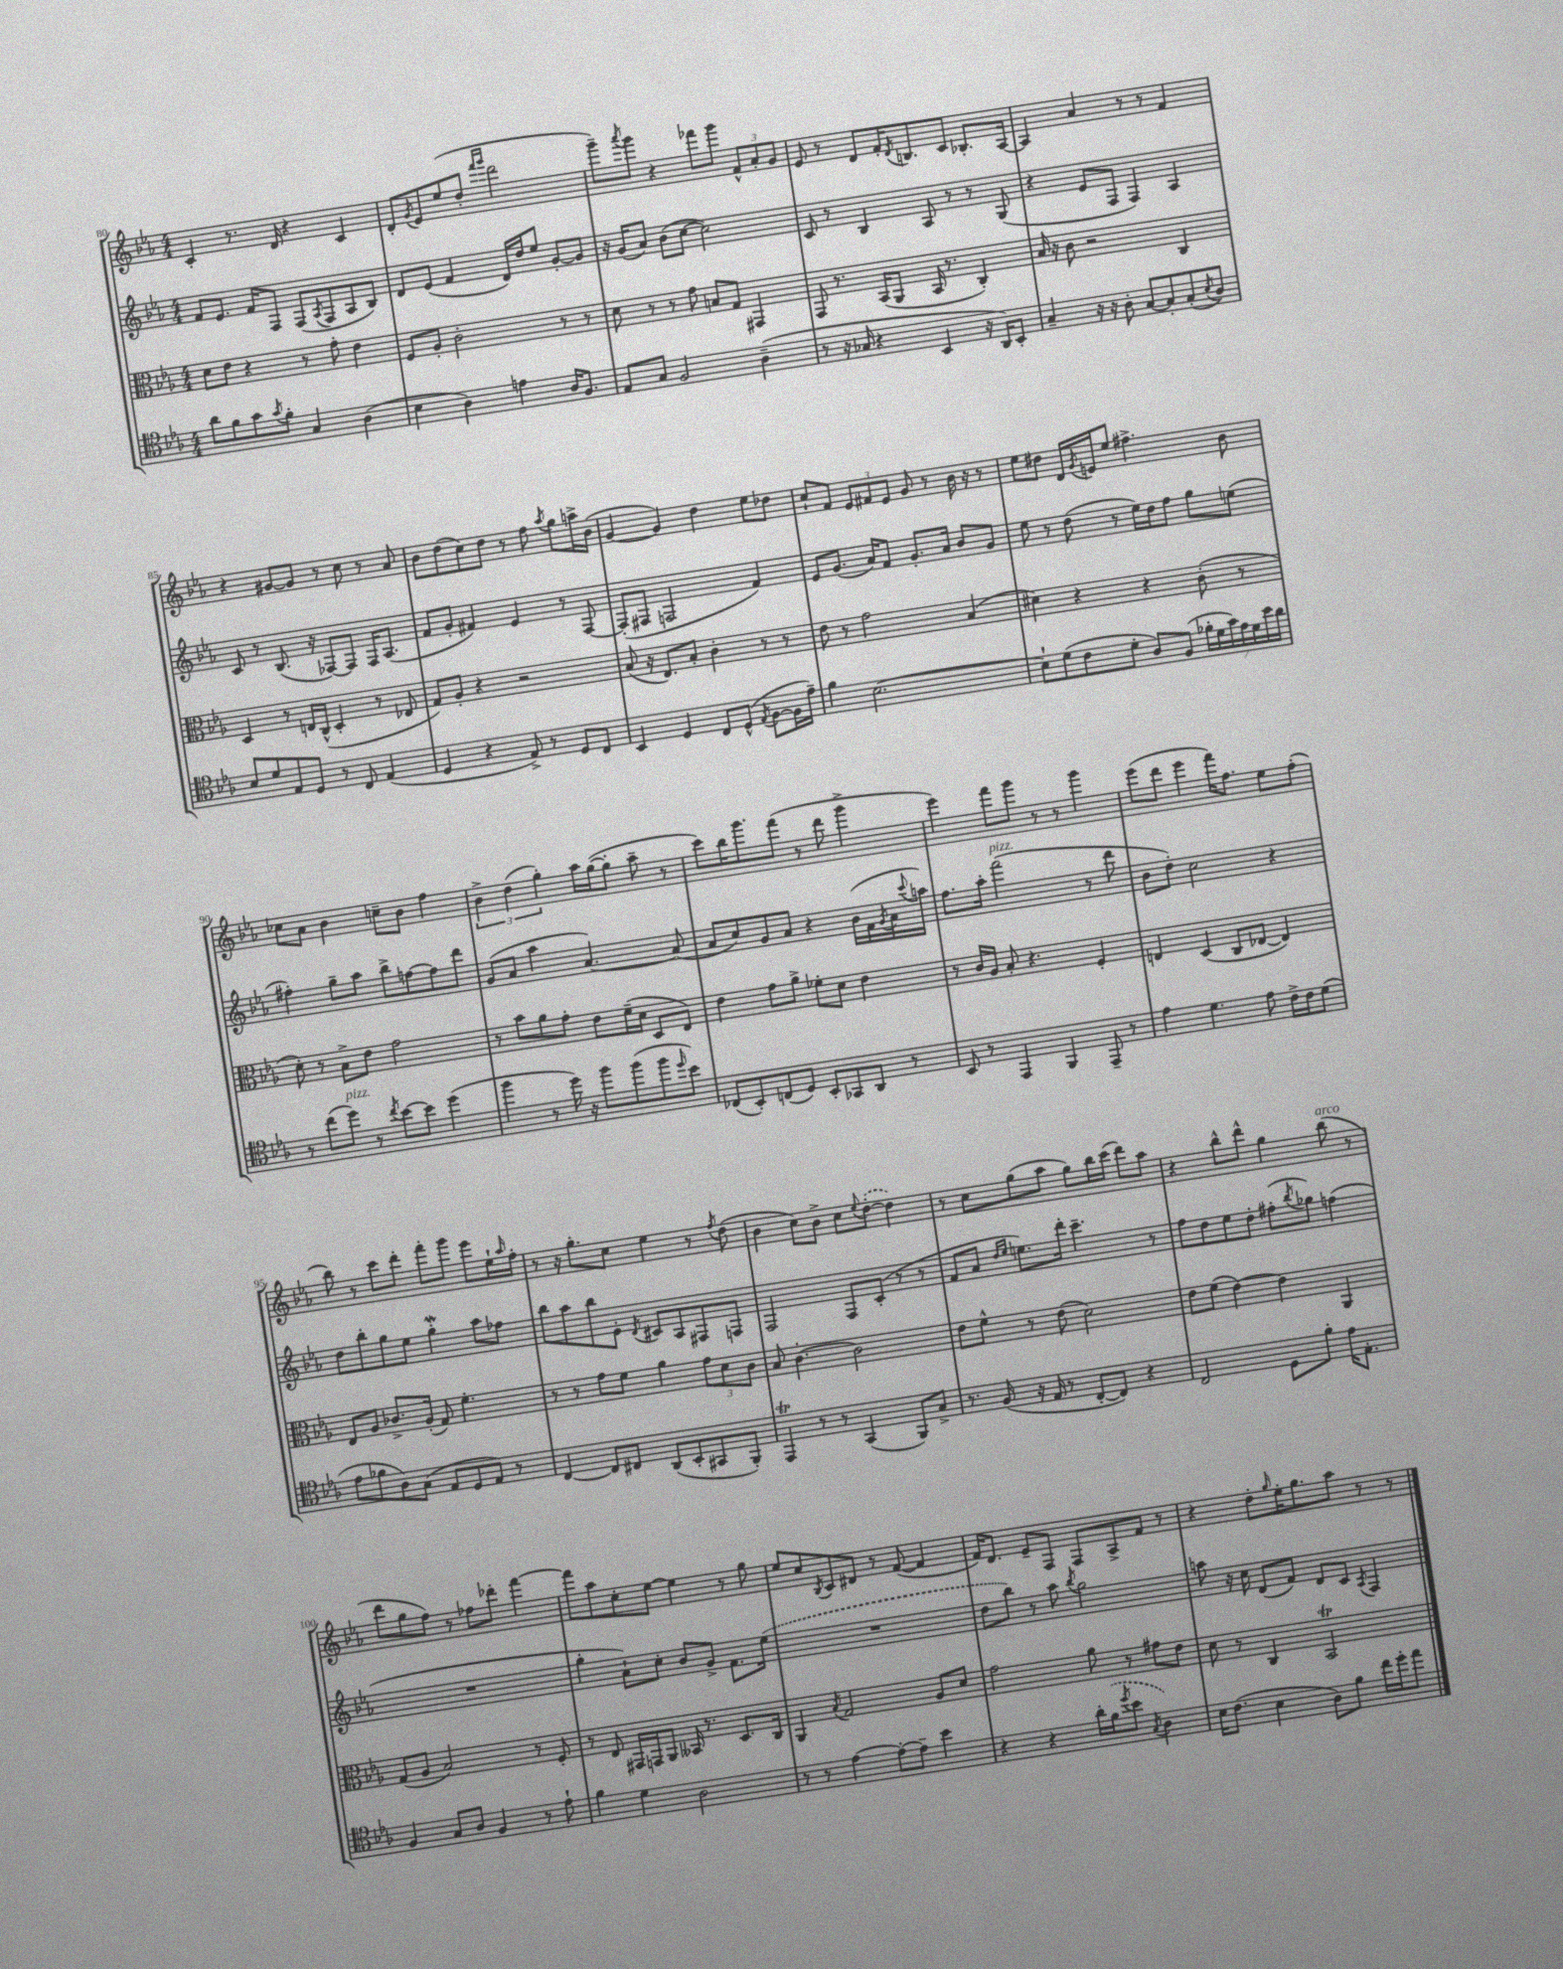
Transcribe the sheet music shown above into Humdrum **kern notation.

**kern	**kern	**kern	**kern
*part4	*part3	*part2	*part1
*staff4	*staff3	*staff2	*staff1
*clefC4	*clefC3	*clefG2	*clefG2
*k[b-e-a-]	*k[b-e-a-]	*k[b-e-a-]	*k[b-e-a-]
*M4/4	*M4/4	*M4/4	*M4/4
=80	=80	=80	=80
8a-\L	8d\L	8f/L	4c'/
8f\	8e-\J	8.e-/J	.
8g\	4r	.	8.r
.	.	16f/KL	.
8qg/	.	.	.
8f'\J	.	8F/J	.
.	.	.	16d/
4G/	8r	(8F/L	4r
.	.	8qA-/	.
.	8g'\	8F/	.
(4A-\	4e-\	8A-/	4c/
.	.	8B-/J)	.
=81	=81	=81	=81
4B-\	8F/L	8d/L	8d'/L
.	.	.	8qg/
.	8A-'/J	(8e-/J	8e-/
4A-\)	2c'\	4f/	(8ee-/
.	.	.	8dd'/J
.	.	.	16qqfff/LL
.	.	.	16qqggg/JJ
4en\	.	16d/LL)	2ddd\
.	.	16dd/J	.
.	.	8ee-/J	.
16A-/KL	8r	[8g'/L	.
8.F/J	.	.	.
.	8r	8g/J]	.
=82	=82	=82	=82
8E-/L	8d\	16r	8ggg~\L)
.	.	(16g/KL	.
.	.	.	8qaaa-/
8G/J	8r	8a-/J)	8ggg\J
2F/	8r	(8b-\L	4r
.	8g\	[8cc\J	.
.	8Bn/L	2cc\])	8fff-X\L
.	8G/J	.	8ggg\J
(4A-~\	4GG#X/	.	12f^^/L
.	.	.	12a-'/
.	.	.	12g/J
=83	=83	=83	=83
8r	8GG/	8c/	8e-/
16r	8.r	8r	8r
16G-X/	.	.	.
4r	.	4B-/	8d/L
.	(16BB-/KL	.	.
.	8AA-/J	.	16f'/K
.	.	.	8qd/
.	.	.	8.Bn/
4BB-/	16BB-/	8A-/	.
.	8.r	.	.
.	.	8r	8c/J
16r	4C'/)	8r	8.B-X'/L
16AA-/KL)	.	.	.
8BB-'/J	.	(8G/	.
.	.	.	[16A-/Jk
=84	=84	=84	=84
4G~/	16B-/	4r	4A-/]
.	16r	.	.
.	8c\	.	.
16r	2r	8e-/L	4a-/
16r	.	.	.
8A-'\	.	8F/J	.
[8G/L	.	4F/)	8r
8G'/]	.	.	8r
(8G'/	4C/	4A-/	4f/
8qB-/	.	.	.
8A-/J)	.	.	.
!!LO:LB:g=z
=85	=85	=85	=85
8B-/L	4D/	8c/	4r
8d/	.	8r	.
8E-/	8r	(8.B-/	[8g#X/L
8D/J	16En/LL	.	8g#/J]
.	(16C^^/JJ	16r	.
8r	4D'/	[8F-X/L)	8r
8C/	.	8F-/J]	8cc\
(4E-/	8r	16F-/KL	8r
.	.	(8.A-/J	.
.	8E-X/	.	8a-/
=86	=86	=86	=86
4D/	8G/L)	8f/L	8b-\L
.	8A-'/J	8g'/J	(8dd\
4r	4r	4f#X/)	8cc\)
.	.	.	8dd\J
8E-^/)	2r	4e-/	8r
8r	.	.	8ff\
.	.	.	8qaa-/
8D/L	.	8r	8gg\L
8C/J	.	[8F/	16aan^\L
.	.	.	(16b-\JJ
=87	=87	=87	=87
4BB-/	(8B-/	(8F'/L]	[4g/
.	16r	8F#X/J	.
.	8.E-/L)	.	.
4D/	.	2Fn/	4g/])
.	8B-'/J	.	.
8C/L	4c'\	.	4dd\
(8D^^/J	.	.	.
8qE-/	.	.	.
[8F\L	8r	4f/)	8ee-\L
16F\L]	8r	.	8dd-X\J
16e-~\JJ)	.	.	.
=88	=88	=88	=88
4f\	8e-\	8e-/L	8cc`/L
.	8r	(8.g/J	8f/J
[2.B-\	2g\	.	12e-/L
.	.	16a-/KL)	.
.	.	.	12f#X/
.	.	8f/J	.
.	.	.	12e-/J
.	.	8.g'/L	8g/
.	.	.	8r
.	.	16a-/Jk	.
.	(4B-/	8b-/L	16b-\
.	.	.	16r
.	.	8g/J	8r
=89	=89	=89	=89
8B-`\L]	4d#X\)	8ee-\	8ee-\L
(8d\	.	8r	8dd#X\J
8c\	4r	(8dd\	16d/LL
.	.	.	8qg/
.	.	.	16en/J
8d'\J	.	8r	8ee-/J
8A-/L)	4r	16ee-\LL)	4.ff#X^\
.	.	16dd\J	.
(8F/J	.	8ff\J	.
28f-X'\LL	(8c'\	8gg\L	.
28d\	.	.	.
28g\)	.	.	.
28e-\	.	.	.
.	8r	(8een\J	8b-\
28d\	.	.	.
28b-\	.	.	.
28a-\JJ	.	.	.
!!LO:LB:g=z
=90	=90	=90	=90
8r	8d'\)	4ff#X'\)	8cc-X\L
(8cc\L	8r	.	8a-\J
!LO:TX:a:i:t=pizz.	!	!	!
8dd\J)	8B-^\L	8gg~\L	4b-\
8r	8e-\J	8aa-\J	.
8qcc/	.	.	.
[8b-\L	2g\	8bb-^\L	8ccn~\L
8b-\J]	.	[8ffn\	8b-\J
(4dd\	.	8ff\]	4ff\
.	.	8ddd\J	.
=91	=91	=91	=91
4ff\	8r	(8g/L	6b-^\
.	8b-\L	8a-/J	.
.	.	.	(6dd\
8r	8a-\	4aa-\	.
.	.	.	6gg'\)
16dd\)	8g'\J	.	.
16r	.	.	.
8ff\L	8e-\L	[4.a-/)	16aa-\LL
.	.	.	([16gg\J
(8ff\	(16f~\L	.	8gg'\J]
.	16d\JJ	.	.
8ff\	8D/L	.	8aa-~\
16qqdd/	.	.	.
8b-\J)	8E-/J)	(8a-/]	8r
=92	=92	=92	=92
(8C-X/L	4e-\	8a-/L	8ccc\L)
8BB-'/)	.	8cc/)	16bb-\K
.	.	.	8.ggg\
(8Cn/	8g\L	8g/	.
8D/J)	8a-^\J	8a-/J	(8fff\J
8BB-'/L	8f-X'\L	4r	8r
8GG-X/	8d\J	.	8ddd\
8AA-/J	4e-\	(16b-\LL	4ggg^\
.	.	16f\	.
.	.	8qg/	.
8r	.	16a-\	.
.	.	8qqccc/	.
.	.	16aan\JJ)	.
=93	=93	=93	=93
8BB-/	8r	8.ff\L	4eee-\)
8r	16c/LL	.	.
.	16A-/JJ	16aa-'\Jk	.
!	!	!LO:TX:a:i:t=pizz.	!
4EE-/	8B-'/	(2fff\	8fff\L
.	4.r	.	8ggg\J
4FF/	.	.	8r
.	.	.	8r
8EE-~/	4F'/	8r	4ggg\
8r	.	8ddd\	.
=94	=94	=94	=94
4e-\	4En/	8b-\L	(8eee-\L
.	.	8dd'\J)	8ddd\J
4.d\	(4D/	2cc\	4eee-\
.	8C/L	.	16fff\KL)
.	.	.	8.ff\J
8e-\	[8E-X/J	.	.
16c^\LL	4E-/])	4r	8ee-\L
16c\J	.	.	.
(8d\J	.	.	(8ff'\J
!!LO:LB:g=z
=95	=95	=95	=95
8e-\L	8E-/L	8dd\L	8bb-\)
8f-X\	8A-/J	8bb-'\	8r
8A-\)	8.c-X^/L	8gg\	8ccc\L
(8G\J	.	8ee-\J	8ddd'\J
.	(16A-'/Jk	.	.
8E-/L	8G/)	4ggW'\	8fff'\L
8D/	4.f'\	.	8ggg\J
8E-/J)	.	8aa-\L	8eee-\L
8r	.	8ff-X\J	16ee-`\L
.	.	.	16qqaa-/
.	.	.	16ff'\JJ
=96	=96	=96	=96
[4C/	8r	8bb-\L	8r
.	8r	8aa-\	16r
.	.	.	8.gg'\L
8C/L]	8g\L	8bb-\	.
8C#X/J	8f\J	8e-'\J	8cc\J
.	.	8qd/	.
(8AA-/L	4a-\	8c#X/L	4ee-\
8BB-'/	.	8A-/	.
8GG#X/	12g\L	8F#X/	8r
.	12d\	.	.
.	.	.	8qff/
8FF'/J)	.	8Fn/J	(8dd\
.	12c\J	.	.
=97	=97	=97	=97
4EE-T/	8B-/	2F/	4b-\
.	[4.c'\	.	.
8r	.	.	8cc\L)
8r	.	.	8b-^\J
(4GG/	2c\]	8F/L	8cc\L
.	.	.	8qqee-/
.	.	(8c'/J	([8dd'\J
8FF/L)	.	8r	4dd\])
8G^/J	.	8r	.
=98	=98	=98	=98
8.r	8e-\L	8f/L	8r
.	8f^^\J	8a-/J	8cc\L
(16F/	.	.	.
.	.	16qqdd/LL	.
.	.	16qqee-/JJ	.
16r	8r	8.een\L)	(8gg\
16E-/	.	.	.
8r	(8e-\	.	8aa-\J
.	.	16ddd'\Jk	.
[8C'/L	2d\)	4.ccc~\	8gg\L)
8C/J])	.	.	16bb-\L
.	.	.	(16ccc\JJ
4r	.	.	8ddd\L)
.	.	8r	8aa-\J
=99	=99	=99	=99
2C/	8e-\L	8ff\L	4r
.	(8f\J	8dd\	.
.	[4e-\)	8ee-\	8bb-^^\L
.	.	8dd'\J	8ddd^^\J
8D\L	4e-\]	(8ff#X'\L	4gg\
.	.	8qbb-/	.
8f'\J	.	8gg-X\J)	.
!	!	!	!LO:TX:a:i:t=arco
16e-\KL	4AA-/	(4ffn\	(8bb-\
8.E-'\J	.	.	.
.	.	.	8r
!!LO:LB:g=z
=100	=100	=100	=100
4F/	(8G/L	1r	8ddd\L
.	8A-/J	.	8gg\
8G/L	2B-/)	.	8ff\J)
8A-/J	.	.	8r
4F/	.	.	8ff-X\L
.	.	.	8ddd-X'\J
8r	8r	.	[4fff\
8e-`\	8F'/	.	.
=101	=101	=101	=101
4f\	8r	4gg'\	8fff\L]
.	8E-/	.	8aa-\
4d\	16GG#X/LL	8a-`\L)	8cc'\
.	16GGn/J	.	.
.	8AA-/J	8cc'\J	[8ee-\J
2A-\	16BB--X/	8b-/L	4ee-\]
.	8.r	.	.
.	.	8g^/J	.
.	8.D/L	8.f\L	8r
.	.	.	8gg\
.	16C/Jk	(16ee-\Jk	.
=102	=102	=102	=102
8r	4AA-/	1r	8ee-/L
8r	.	.	8cc/
.	8qB-/	.	8qB-/
[4e-\	2G/	.	8c/
.	.	.	8d#X/J
8e-'\L_	.	.	8r
8e-~\J]	.	.	([8f/
4b-\	8A-/L	.	4f/]
.	8d/J	.	.
=103	=103	=103	=103
4r	2g\	8dd\L	16f/KL)
.	.	.	8.d/J
.	.	8bb-\J)	.
4r	.	8r	8e-~/L
.	.	8aa-\	8F/J
.	.	8qbb-/	.
16a-'\LL	8a-\	2gg\	8F/L
(16f\J	.	.	.
8qdd/	.	.	.
8b-\J	8r	.	8A-^/
8qG/	.	.	.
4A-\)	8g#X\L	.	8f/J
.	8e-\J	.	8r
=104	=104	=104	=104
16B-\KL	8d\	8aan\	4r
(8.c\J	.	.	.
.	8r	16r	.
.	.	16cc\	.
4B-\	4C/	(8d/L	8dd'\L
.	.	.	16qqgg/
.	.	8f/J)	16ee-'\K
.	.	.	8.gg\
8A-\L)	2BB-T/	8d/L	.
8f\J	.	8c/J	8aa-\J
.	.	8qA-/	.
16cc\LL	.	4F/	8r
16dd'\J	.	.	.
8ee-\J	.	.	8r
==	==	==	==
*-	*-	*-	*-
